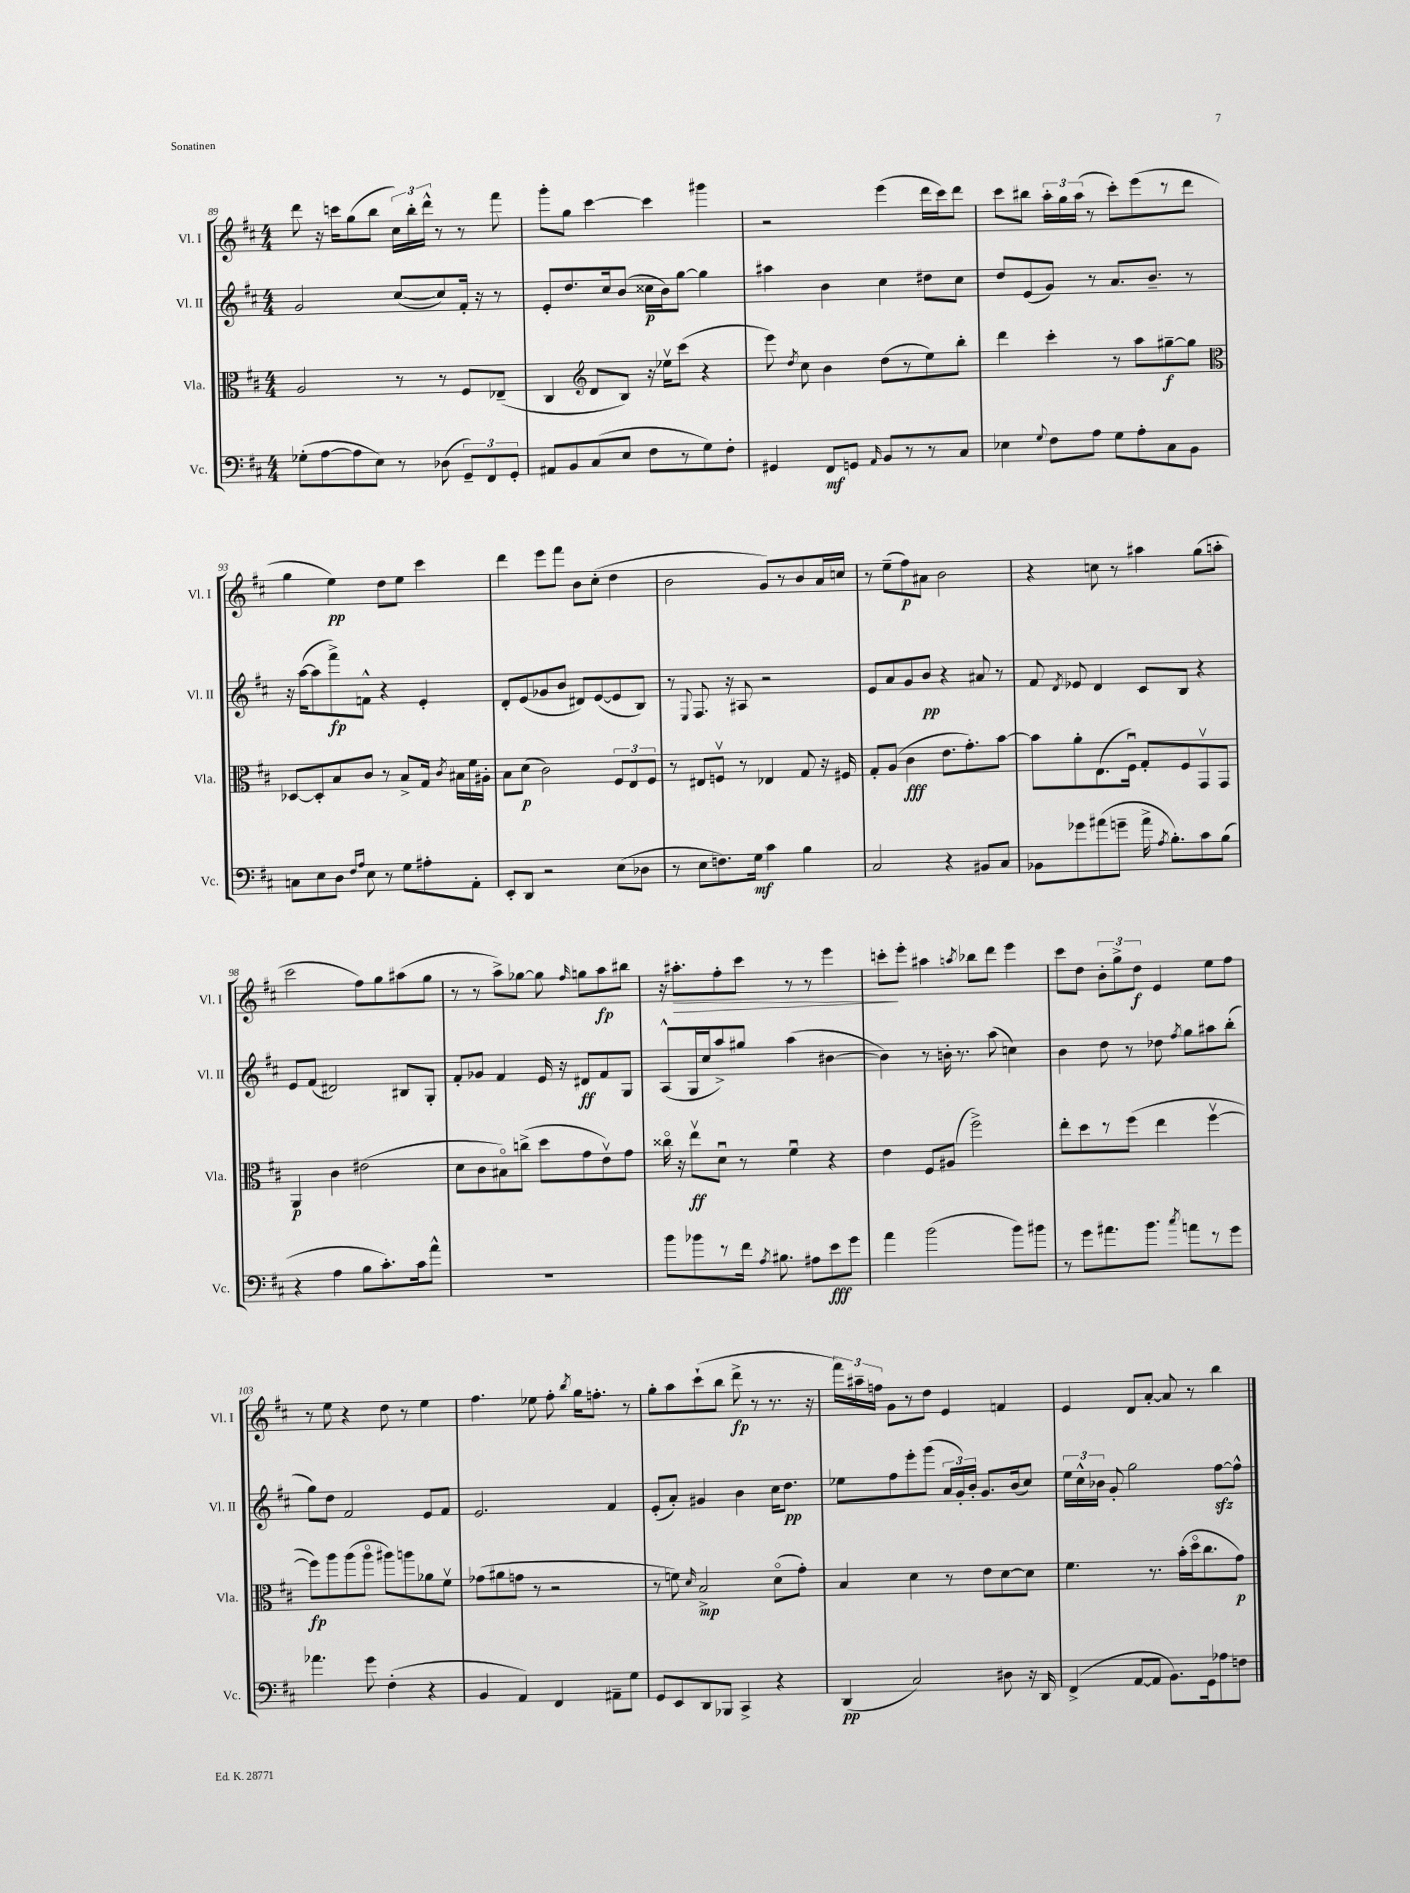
<<
\new StaffGroup <<
\new Staff = "s0" \with { instrumentName = "Vl. I" shortInstrumentName = "Vl. I" } {
    \clef treble \key d \major \numericTimeSignature \time 4/4
    \autoBeamOff d'''8 r16 c'''16[ g''8( b''8] \tuplet 3/2 { cis''16[) b''16-. d'''16]-^ } r8 r8 fis'''8 |
    g'''8[-. g''8] cis'''4~ cis'''4 gis'''4 |
    r2 e'''4( d'''16[ cis'''16) d'''8] |
    cis'''8[ bis''8] \tuplet 3/2 { a''16[-. g''16 a''16]( } r8 cis'''8[-.) e'''8( r8 d'''8] |
    g''4 e''4\pp) d''8[ e''8] cis'''4 |
    d'''4 e'''8[ fis'''8] b'8[ cis''8]-.( d''4 |
    b'2 g'8[) r8 b'8 a'16 c''16] |
    r8 e''8[--( fis''8\p) ais'8] b'2 |
    r4 c''8 r8 ais''4 g''8[( a''8]-. |
    cis'''2 fis''8[) g''8 ais''8( g''8] |
    r8 r8 a''8[->) ges''8]~ ges''8 \grace { fis''16 } g''8[ a''8\fp bis''8] |
    r16 ais''8.[-.\> fis''8-. cis'''8] r8 r8 e'''4 |
    c'''8[-.\! e'''8]-. ais''4 \acciaccatura { a''8 } bes''8[ d'''8] e'''4 |
    cis'''8[ d''8] \tuplet 3/2 { b'8[-. g''8-> d''8]\f } e'4 e''8[ fis''8] |
    r8 e''8 r4 d''8 r8 e''4 |
    fis''4. ees''8 fis''8-. \acciaccatura { b''8 } g''16[ f''8.]-. r8 |
    g''8[-. a''8 cis'''8-!( b''8] d'''8->\fp r8 r8. r16 |
    \tuplet 3/2 { fis'''16[) ais''16-- f''16] } g'8[ r8 d''8] e'4 f'4 |
    e'4 d'8[ a'8]~-. a'8 r8 b''4 \bar "|." |
}
\new Staff = "s1" \with { instrumentName = "Vl. II" shortInstrumentName = "Vl. II" } {
    \clef treble \key d \major \numericTimeSignature \time 4/4
    \autoBeamOff g'2 cis''8[~( cis''8) fis'16]-. r16 r8 |
    e'8[-. d''8. cis''16 b'8]( cisis''16[\p b'16) g''8]~ g''4 |
    ais''4 b'4 cis''4 dis''8[ cis''8] |
    d''8[ e'8( g'8]) r8 a'8.[ b'8.]-- r8 |
    r16 a''16[~( a''8 fis'''8->\fp) f'8]-^ r4 e'4-. |
    d'8[-. e'8( ges'8 b'8] dis'8[) e'8~( e'8 b8]) |
    r8 \appoggiatura { e8 } fis8. r16 ais8 r2 |
    e'8[ a'8 g'8 b'8]\pp r4 ais'8 r8 |
    fis'8 \acciaccatura { d'8 } ees'8 d'4 cis'8[ b8] r4 |
    e'8[ fis'8]( dis'2) bis8[ g8]-. |
    fis'8[-. ges'8] fis'4 e'16 r16 dis'8[\ff fis'8 g8] |
    a8[-^( g16 cis''16 a''8->) gis''8] a''4( bis'4~ |
    bis'4) r8 b'16-. r8. a''8( c''4) |
    b'4 d''8 r8 des''8 \acciaccatura { fis''8 } g''8[ ais''8 b''8]-.( |
    g''8[) d''8] fis'2 e'8[ fis'8] |
    e'2. fis'4 |
    e'8[-.( a'8]-.) gis'4 b'4 cis''16[ d''8.]\pp |
    ees''8[ fis''8 e'''8-. g'''8]( \tuplet 3/2 { a'16[ g'16-.) b'16]-. } g'8.[ b'16( cis''8]) |
    \tuplet 3/2 { e''16[ cis''16-^ bes'16] } g'8-. g''2 fis''8[~\sfz fis''8]-^ \bar "|." |
}
\new Staff = "s2" \with { instrumentName = "Vla." shortInstrumentName = "Vla." } {
    \clef alto \key d \major \numericTimeSignature \time 4/4
    \autoBeamOff a2 r8 r8 fis8[ ees8]--( |
    cis4 \clef treble d'8[ b8]) r16 ees''16[\upbow cis'''8]( r4 |
    e'''8) \acciaccatura { d''8 } cis''8 b'4 d''8[( r8 e''8) b''8]-. |
    d'''4 cis'''4-. r8 a''8[ gis''8~--\f gis''8] |
    \clef alto des8[~ des8-. b8 cis'8] r8 b8[-> g16] \acciaccatura { cis'8 } bis16[ fis'16 ais16]-. |
    b8[ d'8]\p( cis'2) \tuplet 3/2 { fis8[ e8 fis8] } |
    r8 eis8[ f8]\upbow r8 ees4 g8 r16 fis16 |
    g8[-. a8]( cis'4\fff e'8.[ g'8.-.) b'8]~ |
    b'8[ a'8-. e8.( fis16]\downbow) g8[-. fis8 g,8\upbow g,8] |
    a,4\p cis'4 eis'2( |
    d'8[ cis'8 bis8\flageolet) c''8]->( d''8[ g'8 e'8\upbow) g'8] |
    cisis''16\flageolet r16 e''8[\upbow\ff d'8]\downbow r8 fis'4\downbow r4 |
    e'4 fis8[ ais8]( fis''2->) |
    e''8[-. d''8 r8 fis''8]( e''4 fis''4~\upbow |
    fis''8[\fp) a''8 a''8( a''8]\flageolet ais''8[) a''8 aes'8 fis'8]\upbow |
    ges'8[( ais'8 g'8] r8 r2 |
    r8 f'8) \grace { d'16 } b2->\mp d'8[\flageolet( g'8]-.) |
    b4 d'4 r8 e'8[ d'8~ d'8] |
    fis'4. r8. b'16[-.( d''16\flageolet cis''8. g'8]\p) \bar "|." |
}
\new Staff = "s3" \with { instrumentName = "Vc." shortInstrumentName = "Vc." } {
    \clef bass \key d \major \numericTimeSignature \time 4/4
    \autoBeamOff ges8[-.( a8~ a8 e8]) r8 des8( \tuplet 3/2 { g,8[--) fis,8 g,8]-. } |
    ais,8[ b,8 cis8( e8] fis8[ r8 g8) fis8]-. |
    gis,4 fis,8[\mf g,8] \grace { a,16 } b,8[ r8 r8 cis8] |
    ees4 \appoggiatura { g8 } fis8[ a8] g8[ a8-. cis8 b,8] |
    c8[ e8 d8] \grace { fis16[ a16] } e8 r8 g8[ ais8-. a,8]-. |
    e,8[-. d,8] r2 e8[( des8] |
    r8 e8[ f8.) g16]\mf cis'4 b4 |
    cis2 r4 bis,8[ cis8] |
    bes,8[ ges'8 ais'8( g'8]-- ais'16-> \acciaccatura { a8 } b8.[-.) cis'8 b8]( |
    r4 a4 b8[ cis'8.-.) cis'16 a'8]-^ |
    R1 |
    b'8[ bes'8 r8 fis'16] \acciaccatura { a8 } bis8. ais8[ e'8\fff g'8] |
    a'4 b'2( b'8[) bis'8] |
    r8 g'8[ ais'8. b'8.] \acciaccatura { cis''8 } a'8[ r8 g'8] |
    aes'4. g'8 fis4-.( r4 |
    b,4 a,4) fis,4 ais,8[-- g8] |
    g,8[ e,8 d,8 bes,,8] cis,4-> r4 |
    d,4\pp( cis2) dis8 r16 d,16 |
    fis,4->( a,8[~ a,8] b,8.[) g,16 aes8 f8] \bar "|." |
}
>>
>>
\layout { \context { \Score currentBarNumber = #89 } }
